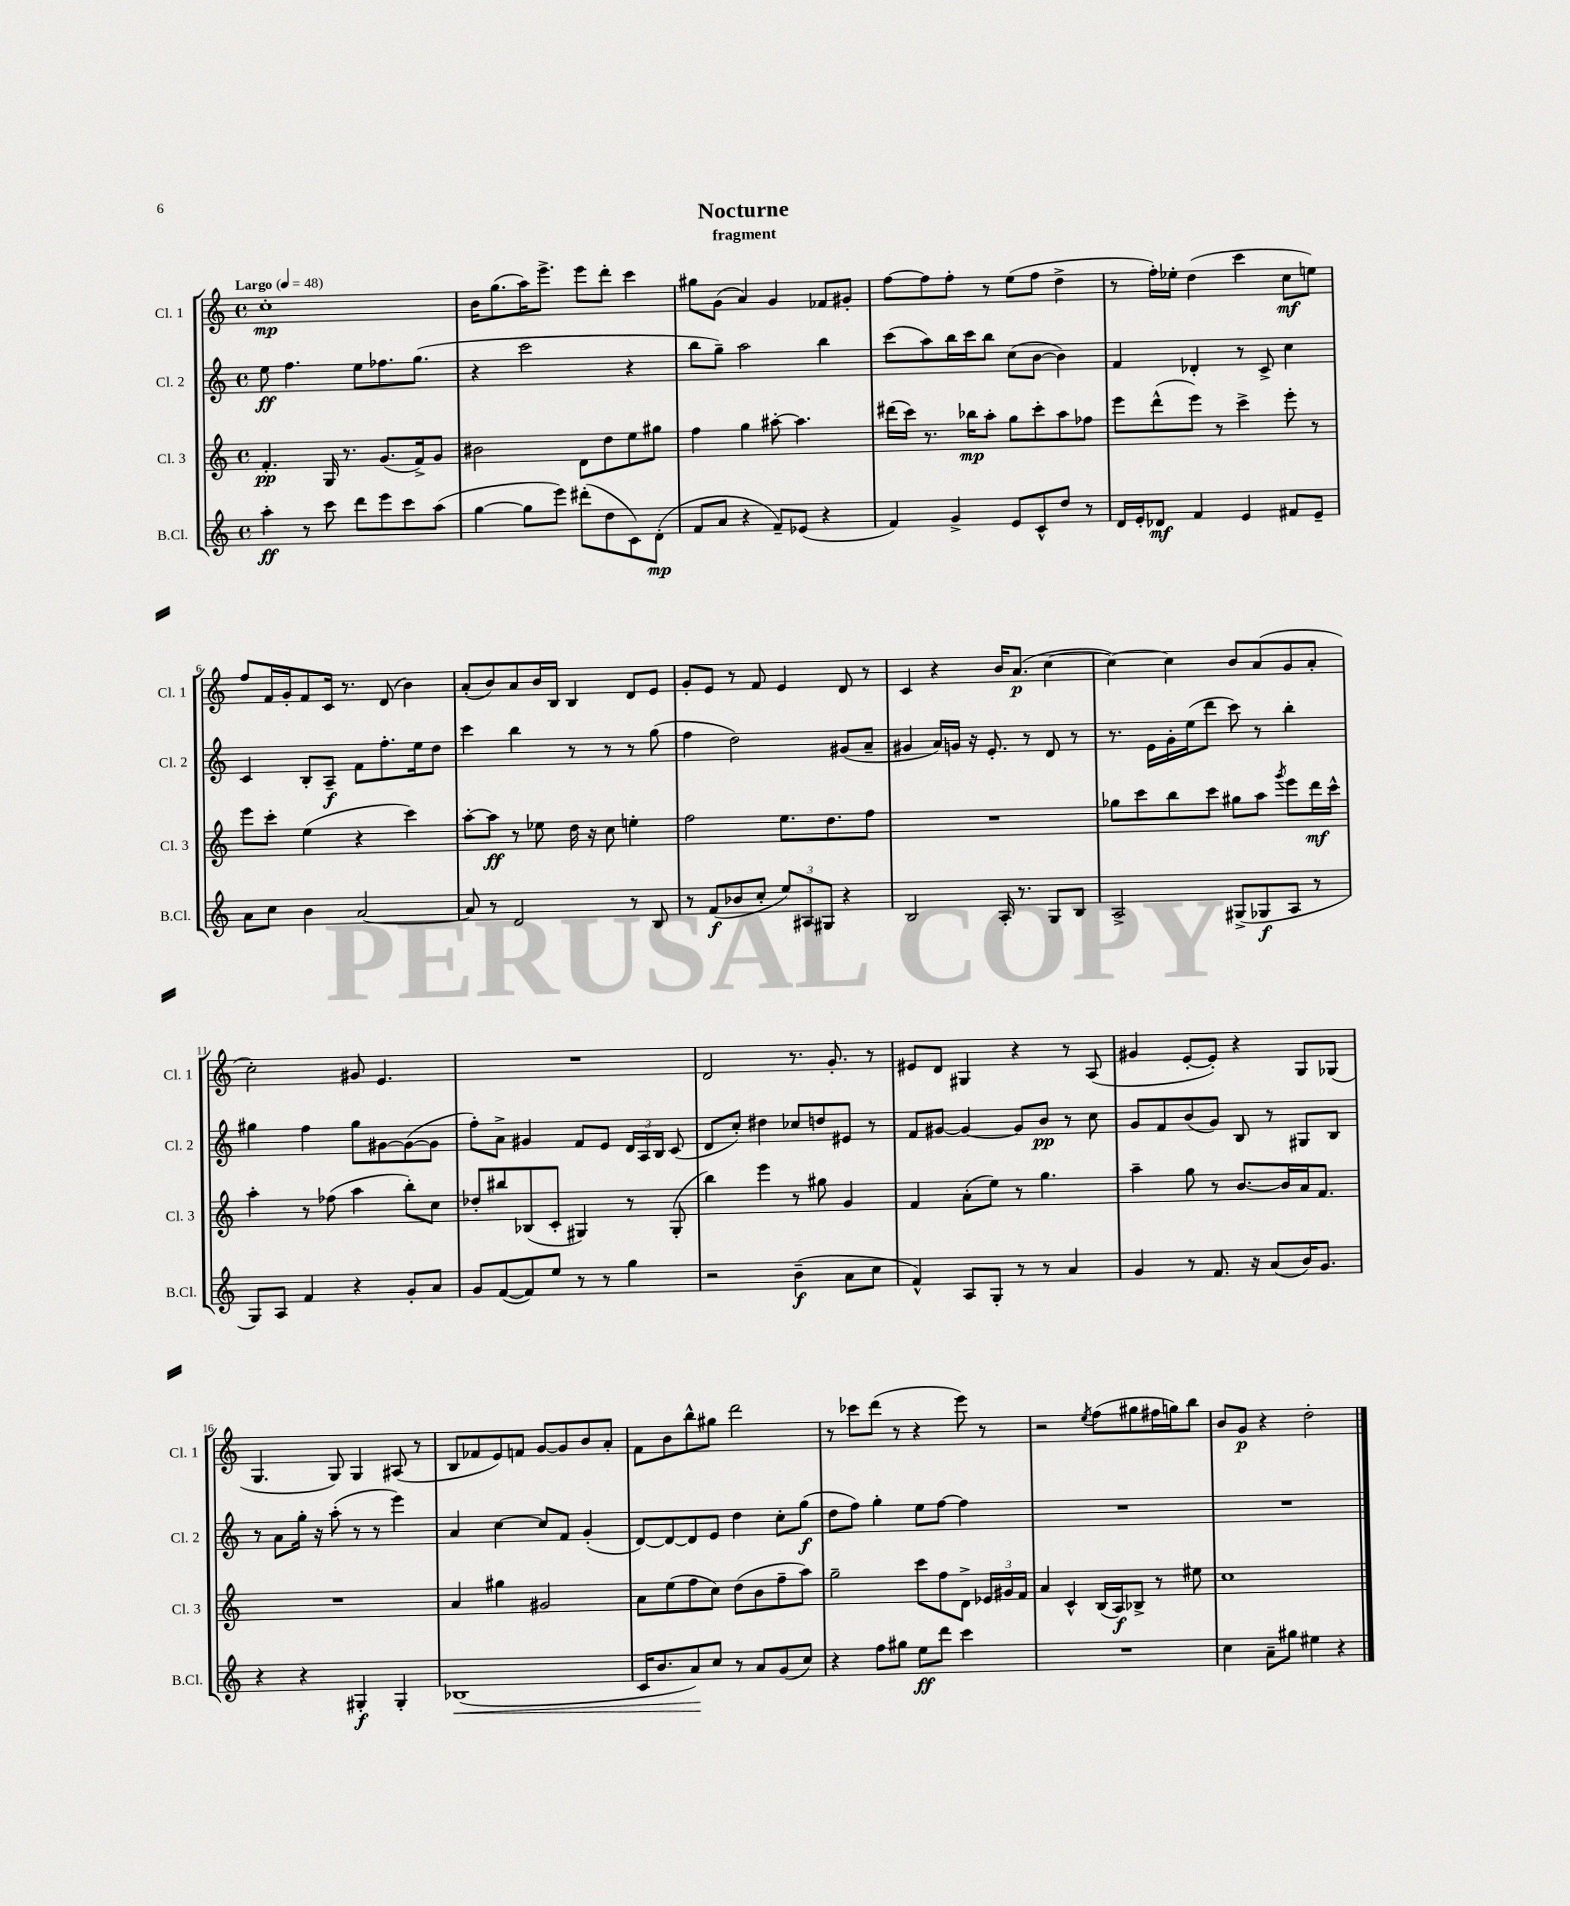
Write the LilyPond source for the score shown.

\header { title = "Nocturne" subtitle = "fragment" }
<<
\new StaffGroup <<
\new Staff = "s0" \with { instrumentName = "Cl. 1" shortInstrumentName = "Cl. 1" } {
    \clef treble \key c \major \defaultTimeSignature \time 4/4 \tempo "Largo" 4 = 48
    \autoBeamOff c''1-.\mp |
    b'16[ g''8.( a''16) e'''8.]-> e'''8[ d'''8]-. c'''4 |
    gis''8[ g'8]( a'4) g'4 fes'8[ gis'8]-. |
    f''8[~ f''8 f''8]-. r8 e''8[( f''8] d''4-> |
    r8 f''16[-.) ees''16]-. d''4( c'''4 c''8[\mf e''8]) |
    f''8[ f'16 g'16-. f'8 c'16] r8. d'8( b'4) |
    a'8[-.( b'8) a'8 b'16 b16] b4 d'8[ e'8] |
    g'8[-. e'8] r8 f'8 e'4 d'8 r8 |
    c'4 r4 b'16[ a'8.]\p( c''4~ |
    c''4~) c''4 b'8[ a'8( g'8 a'8]-. |
    c''2-.) gis'8 e'4. |
    R1 |
    d'2 r8. g'8.-. r8 |
    eis'8[ d'8] gis4 r4 r8 a8( |
    gis'4 e'8[~-. e'8]-.) r4 g8[ ges8]( |
    g4. g8) g4 ais8( r8 |
    b8[ fes'8 e'8) f'8] g'8[~ g'8 b'8 a'8]-. |
    f'8[ b'8 b''8-^ gis''8] d'''2 |
    r8 ces'''8[ d'''8]( r8 r4 e'''8) r8 |
    r2 \acciaccatura { e''8 } f''8[( gis''8 fis''16 g''16) b''8] |
    b'8[ g'8]\p r4 d''2-. \bar "|." |
}
\new Staff = "s1" \with { instrumentName = "Cl. 2" shortInstrumentName = "Cl. 2" } {
    \clef treble \key c \major \defaultTimeSignature \time 4/4
    \autoBeamOff e''8\ff f''4. e''8[ fes''8. g''8.]( |
    r4 c'''2 r4 |
    b''8[ g''8]--) a''2 b''4 |
    c'''8[( a''8) b''16 c'''16 b''8] c''8[( b'8]~ b'4) |
    f'4 des'4-. r8 c'8-> c''4 |
    c'4 b8[-. a8]--\f f'8[ f''8.-. e''16 d''8] |
    c'''4 b''4 r8 r8 r8 g''8( |
    f''4 d''2) gis'8[( a'8]-- |
    gis'4 a'16[) g'16] r16 e'8.-. r8 d'8 r8 |
    r8. e'16[ g'16-. e''16( d'''8] c'''8) r8 b''4-. |
    gis''4 f''4 gis''8[ gis'8~ gis'8~( gis'8] |
    f''8[-.) a'8]-> gis'4 f'8[ e'8] \tuplet 3/2 { d'16[ a16 b16] } c'8( |
    d'8[ c''8]-.) dis''4 ces''8[ d''8 eis'8] r8 |
    f'8[ gis'8]~ gis'4~ gis'8[ b'8]\pp r8 c''8 |
    g'8[ f'8 b'8( g'8]) b8 r8 gis8[ b8] |
    r8 a'8[ g''16]-. r16 a''8-.( r8 r8 e'''4) |
    a'4 c''4~ c''8[ f'8] g'4-.( |
    d'8[~) d'8~ d'8 e'8] d''4 c''8[-. g''8]\f( |
    d''8[ f''8]) g''4-. e''8[ f''8]~ f''4 |
    R1 |
    R1 \bar "|." |
}
\new Staff = "s2" \with { instrumentName = "Cl. 3" shortInstrumentName = "Cl. 3" } {
    \clef treble \key c \major \defaultTimeSignature \time 4/4
    \autoBeamOff f'4.-.\pp g16 r8. g'8.[( f'16->) g'8] |
    bis'2 d'8[ d''8 e''8 gis''8] |
    f''4 g''4 ais''8~-. ais''4. |
    dis'''16[( c'''16]) r8. bes''16[\mp a''8]-. g''8[ c'''8-. a''8 fes''8] |
    e'''8[ d'''8-^( e'''8]) r8 c'''4-> e'''8-. r8 |
    e'''8[ c'''8]-. e''4( r4 c'''4) |
    a''8[~-. a''8]\ff r8 ees''8 d''16 r16 c''8 e''4-. |
    f''2 e''8.[ d''8. f''8] |
    R1 |
    ges''8[ c'''8 b''8 c'''8] gis''8[ a''8] \acciaccatura { g'''8 } e'''8[ d'''16\mf c'''16]-^ |
    a''4-. r8 fes''8( a''4 b''8[-.) c''8] |
    des''8[-. bis''8 bes8( c'8]-. gis4) r8 gis8-.( |
    b''4) e'''4 r8 gis''8 g'4 |
    f'4 a'8[-.( e''8]) r8 g''4. |
    a''4-- g''8 r8 b'8.[~ b'16 a'16 f'8.] |
    R1 |
    a'4 gis''4 gis'2 |
    a'8[ e''8( f''8 c''8]) d''8[( b'8 f''8-- a''8]) |
    g''2-- c'''8[ f''8 d'8]-> \tuplet 3/2 { ees'16[ gis'16 f'16] } |
    a'4 c'4-^ b16[( a16\f) bes8]-> r8 eis''8 |
    c''1 \bar "|." |
}
\new Staff = "s3" \with { instrumentName = "B.Cl." shortInstrumentName = "B.Cl." } {
    \clef treble \key c \major \defaultTimeSignature \time 4/4
    \autoBeamOff a''4-.\ff r8 c'''8 d'''8[ e'''8 c'''8 a''8]( |
    g''4~ g''8[ e'''8]) dis'''8[-.( d''8 c'8) d'8]-.\mp( |
    f'8[ a'8] r4 f'8[--) ees'8]( r4 |
    f'4) g'4-> e'8[ c'8-^ d''8] r8 |
    d'16[ e'16-. des'8]\mf f'4 e'4 fis'8[ e'8]-- |
    a'8[ c''8] b'4 a'2~ |
    a'8 r8 d'2 r8 b8 |
    r8 f'8[\f( bes'8 c''8]-. \tuplet 3/2 { e''8[) ais8 gis8] } r4 |
    b2 a16-. r8. g8[ b8] |
    a2-> gis8[->( ges8\f a8] r8 |
    g8[) a8] f'4 r4 g'8[-. a'8] |
    g'8[ f'8~( f'8) e''8] r8 r8 g''4 |
    r2 b'4--\f( a'8[ c''8] |
    f'4-^) a8[ g8]-. r8 r8 a'4 |
    g'4 r8 f'8. r16 a'8[( b'16) g'8.] |
    r4 r4 gis4-.\f gis4-. |
    bes1\<( |
    c'16[ b'8. a'8\!) c''8] r8 a'8[ g'8( c''8]) |
    r4 f''8[ gis''8] e''8[\ff d'''8] c'''4 |
    R1 |
    c''4 a'8[-- gis''8] eis''4 r4 \bar "|." |
}
>>
>>
